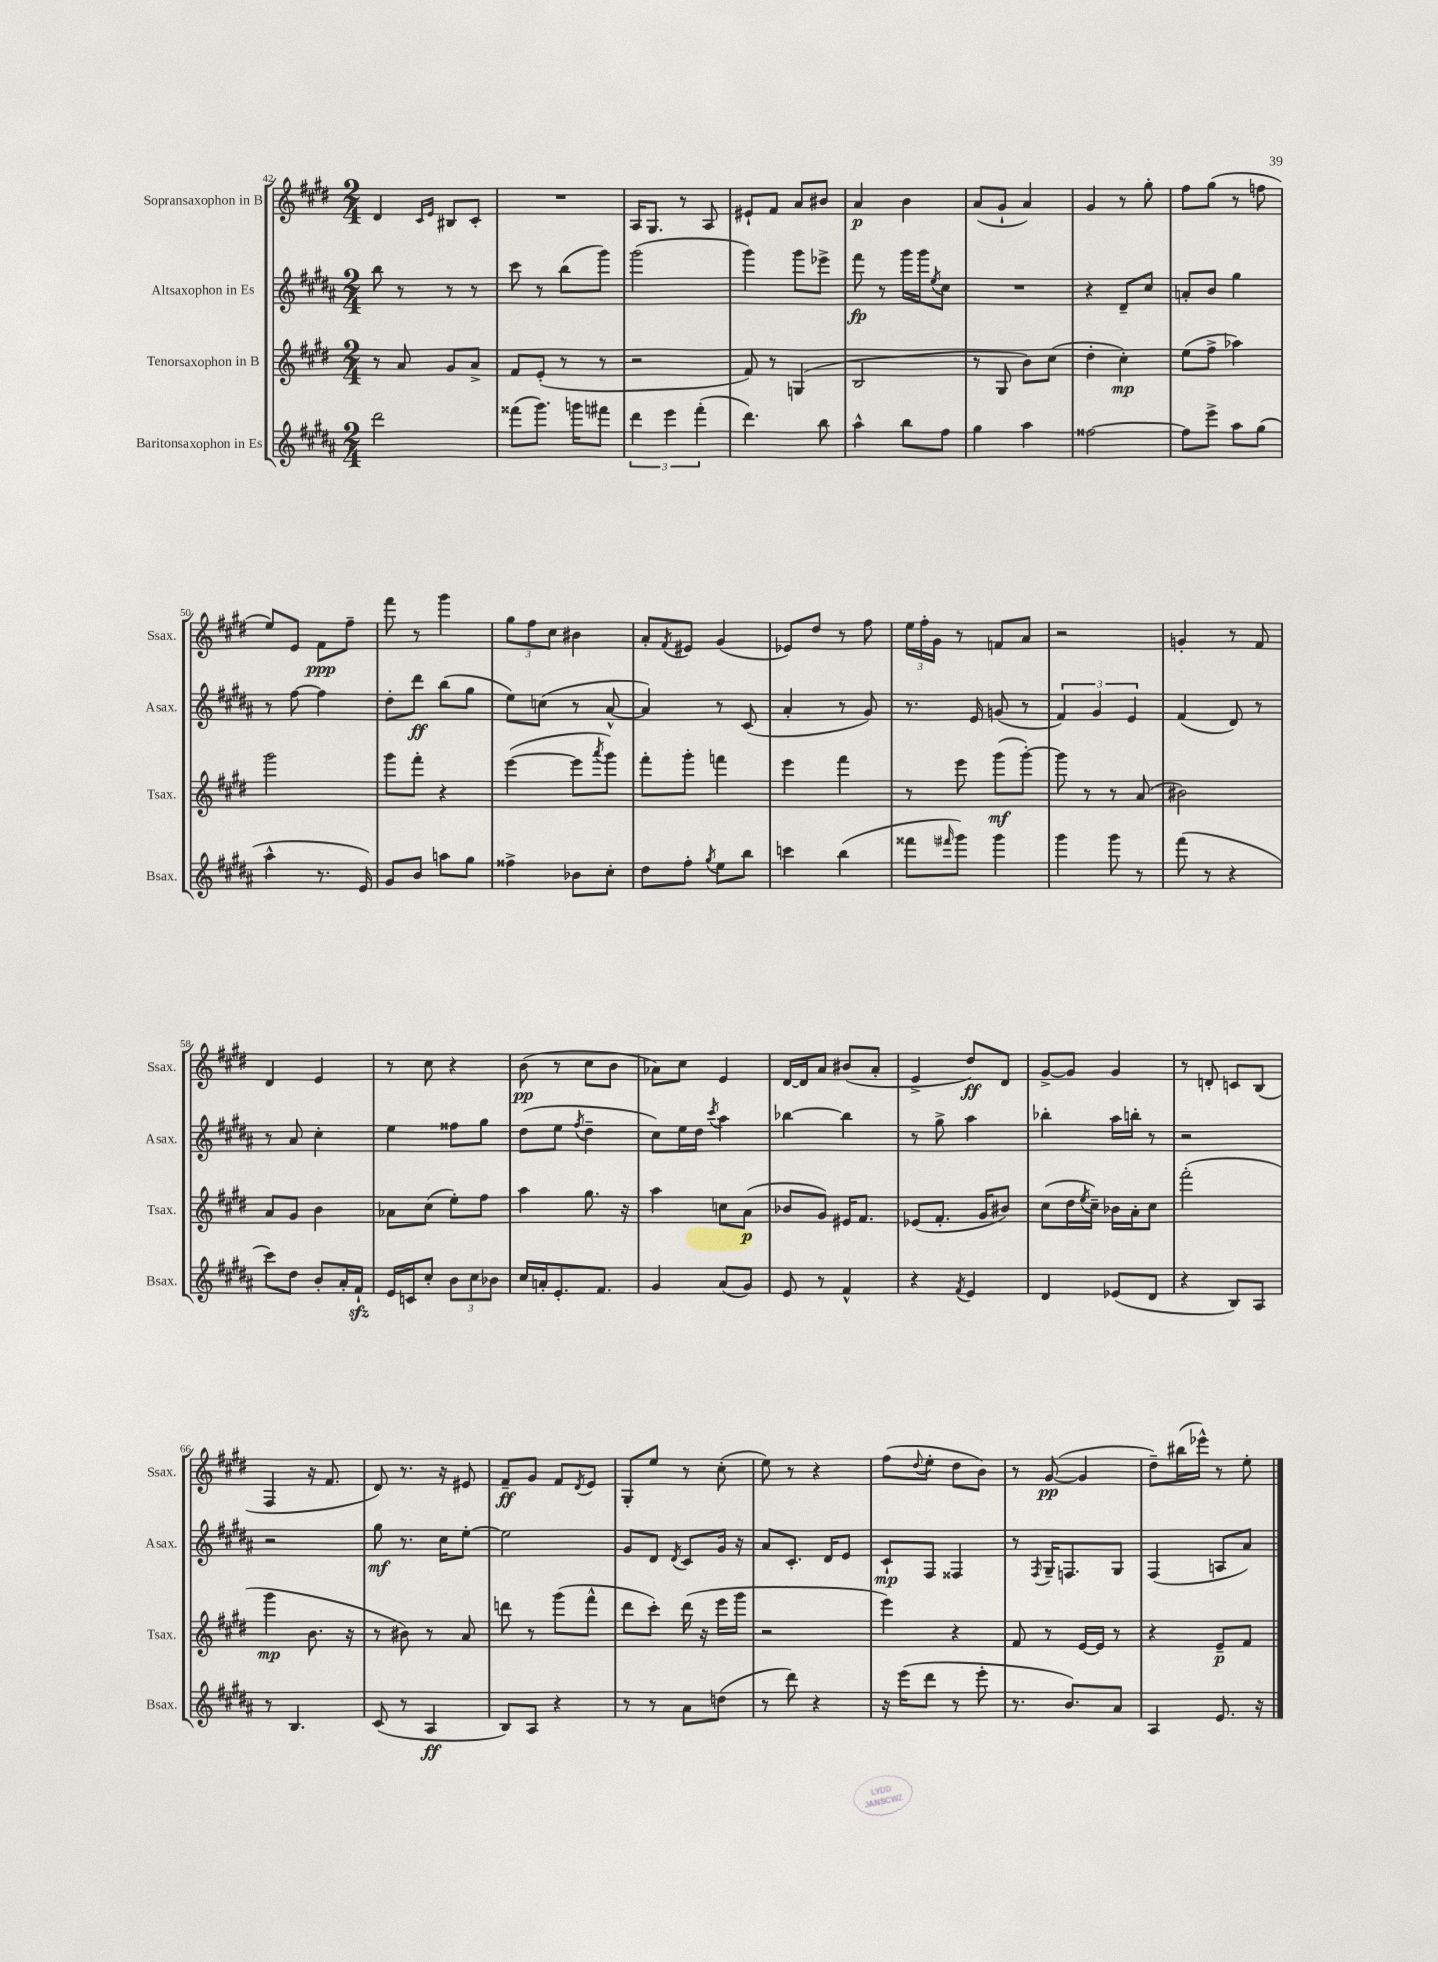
<<
\new StaffGroup <<
\new Staff = "s0" \with { instrumentName = "Sopransaxophon in B" shortInstrumentName = "Ssax." } {
    \clef treble \key e \major \numericTimeSignature \time 2/4
    dis'4 \grace { cis'16 e'16 } bis8 cis'8-. |
    R2 |
    a16 gis8. r8 a8 |
    eis'8-! fis'8 a'8 bis'8 |
    a'4\p b'4 |
    a'8( gis'8-! a'4) |
    gis'4 r8 gis''8-. |
    fis''8 gis''8( r8 f''8 |
    e''8) e'8 fis'8\ppp fis''8-- |
    fis'''8 r8 gis'''4 |
    \tuplet 3/2 { gis''8 fis''8 cis''8 } bis'4 |
    a'8-. \acciaccatura { fis'8 } eis'8 gis'4( |
    ees'8) dis''8 r8 fis''8 |
    \tuplet 3/2 { e''16 fis''16-. gis'16 } r8 f'8 a'8 |
    r2 |
    g'4-. r8 fis'8 |
    dis'4 e'4 |
    r8 cis''8 r4 |
    b'8\pp( r8 cis''8 b'8 |
    aes'8) cis''8 e'4 |
    dis'16~ dis'16 a'8 bis'8( a'8-. |
    e'4-> dis''8\ff) dis'8 |
    gis'8~-> gis'8 gis'4 |
    r8 d'8-. c'8 b8( |
    fis4 r16 fis'8. |
    dis'8) r8. r16 eis'8 |
    fis'8--\ff gis'8 fis'8 \acciaccatura { dis'8 } e'8 |
    gis8-. e''8 r8 cis''8-.( |
    e''8) r8 r4 |
    fis''8( \appoggiatura { dis''8 } e''8-. dis''8 b'8) |
    r8 gis'8~\pp( gis'4 |
    dis''8--) bis''16( ees'''16-^) r8 e''8-. \bar "|." |
}
\new Staff = "s1" \with { instrumentName = "Altsaxophon in Es" shortInstrumentName = "Asax." } {
    \clef treble \key b \major \numericTimeSignature \time 2/4
    b''8 r8 r8 r8 |
    cis'''8 r8 b''8( gis'''8) |
    gis'''2( |
    gis'''4) gis'''8 ees'''8-> |
    fis'''8\fp r8 gis'''16 gis'''16 \acciaccatura { e''8 } cis''8 |
    R2 |
    r4 dis'8-- cis''8 |
    a'8-. b'8 gis''4 |
    r8 fis''8~ fis''4 |
    dis''8-. dis'''8\ff b''8( gis''8 |
    e''8) c''8( r8 ais'8~-^ |
    ais'4) r8 cis'8( |
    ais'4-. r8 gis'8) |
    r8. e'16 g'8( r8 |
    \tuplet 3/2 { fis'4) gis'4 e'4 } |
    fis'4( dis'8) r8 |
    r8 ais'8 cis''4-. |
    e''4 fisis''8 gis''8 |
    dis''8( e''8 \acciaccatura { fis''8 } dis''4-- |
    cis''8) e''16 dis''16 \acciaccatura { cis'''8 } ais''4 |
    bes''4~ bes''4 |
    r8 gis''8-> ais''4 |
    bes''4-. ais''16 b''16-. r8 |
    r2 |
    r2 |
    gis''8\mf r8. cis''16 e''8~-. |
    e''2 |
    gis'8 dis'8 \acciaccatura { dis'8 } cis'8 gis'16 r16 |
    ais'8 cis'8.-. dis'16 e'8 |
    cis'8-!\mp fis8 fisis4 |
    r8 \acciaccatura { fis8 } gis16-- f8. gis8 |
    fis4( a8 ais'8) \bar "|." |
}
\new Staff = "s2" \with { instrumentName = "Tenorsaxophon in B" shortInstrumentName = "Tsax." } {
    \clef treble \key e \major \numericTimeSignature \time 2/4
    r8 a'8 gis'8 a'8-> |
    fis'8 e'8-.( r8 r8 |
    r2 |
    fis'8) r8 g4( |
    b2 |
    r8 gis8 b'8) cis''8( |
    dis''4-. cis''4-.\mp) |
    e''8( fis''8-> aes''4) |
    gis'''2 |
    gis'''8 fis'''8-. r4 |
    e'''4~( e'''8 \acciaccatura { a'''8 } gis'''8) |
    fis'''8-. gis'''8-. f'''4 |
    e'''4 fis'''4 |
    r8 e'''8 gis'''8\mf( gis'''8~-.) |
    gis'''8 r8 r8 a'8( |
    bis'2) |
    a'8 gis'8 b'4 |
    aes'8 cis''8( e''8-.) fis''8 |
    a''4 gis''8. r16 |
    a''4 c''8 a'8\p( |
    bes'8 gis'8) eis'16 fis'8. |
    ees'8( fis'8.-. gis'16 bis'8) |
    cis''8( dis''16 \acciaccatura { e''8 } cis''16--) bes'16 a'16-. cis''8 |
    fis'''2-.( |
    gis'''4\mp b'8. r16 |
    r8 bis'8) r8 a'8 |
    d'''8 r8 gis'''8( fis'''8-^ |
    dis'''8 cis'''8-.) dis'''16( r16 e'''16 gis'''16 |
    r2 |
    e'''4) r4 |
    fis'8 r8 e'16~ e'16 r8 |
    r4 e'8--\p fis'8 \bar "|." |
}
\new Staff = "s3" \with { instrumentName = "Baritonsaxophon in Es" shortInstrumentName = "Bsax." } {
    \clef treble \key b \major \numericTimeSignature \time 2/4
    dis'''2 |
    fisis'''8( gis'''8.) g'''16 fis'''8 |
    \tuplet 3/2 { dis'''4 e'''4 fis'''4-.( } |
    dis'''4.) b''8 |
    ais''4-^ b''8 fis''8 |
    gis''4 ais''4 |
    fisis''2~ |
    fisis''8 e'''8-> ais''8 gis''8( |
    ais''4-^ r8. e'16) |
    gis'8 b'8 a''8 gis''8 |
    fisis''4-> bes'8 cis''8-. |
    dis''8 fis''8-. \acciaccatura { gis''8 } e''8 b''8 |
    c'''4 b''4( |
    fisis'''8 \grace { fis'''16 } gis'''8) gis'''4 |
    gis'''4 gis'''8 r8 |
    fis'''8( r8 r4 |
    cis'''8) dis''8 b'8-. ais'16-. fis'16-!\sfz |
    e'16 c'16 cis''8-. \tuplet 3/2 { b'8 cis''8 bes'8 } |
    cis''16 a'16-. e'8.-. fis'8. |
    gis'4 ais'8( gis'8) |
    e'8 r8 fis'4-^ |
    r4 \acciaccatura { fis'8 } e'4 |
    dis'4 ees'8( dis'8 |
    r4 b8) ais8 |
    r8 b4. |
    cis'8( r8 ais4\ff |
    b8) ais8 r4 |
    r8 r8 ais'8 d''8( |
    r8 dis'''8) r4 |
    r16 e'''16( dis'''8 r8 e'''8-. |
    r8. b'8.) ais'8 |
    ais4 e'8. r16 \bar "|." |
}
>>
>>
\layout { \context { \Score currentBarNumber = #42 } }
